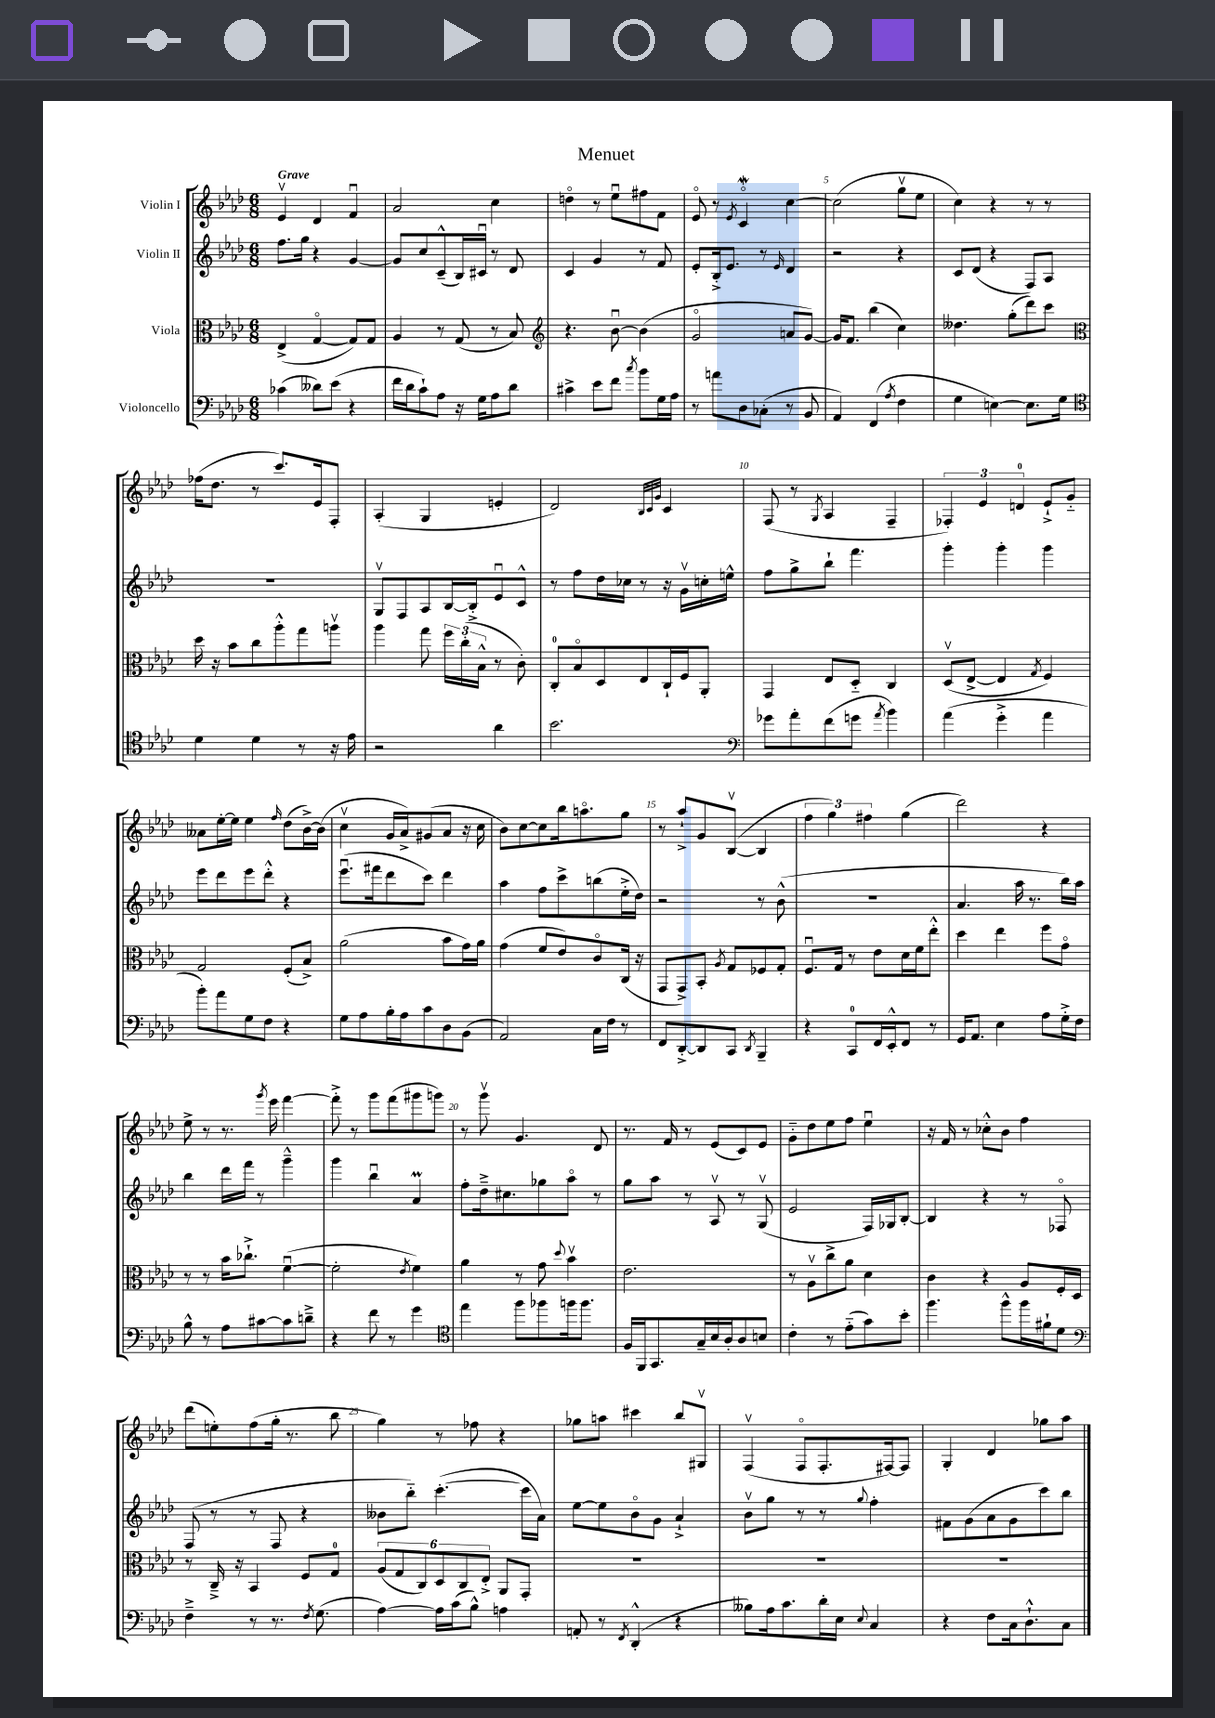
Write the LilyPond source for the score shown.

\header { title = "Menuet" }
<<
\new StaffGroup <<
\new Staff = "s0" \with { instrumentName = "Violin I" } {
    \clef treble \key aes \major \numericTimeSignature \time 6/8 \tempo "Grave"
    \autoBeamOff ees'4\upbow des'4 f'4\downbow |
    aes'2 c''4 |
    d''4\flageolet r8 ees''8[\downbow fis''8 f'8] |
    ees'8\flageolet r8 \acciaccatura { ees'8 } c'4\flageolet\mordent c''4~ |
    c''2( g''8[\upbow ees''8] |
    c''4) r4 r8 r8 |
    fes''16[( des''8.] r8 c'''8.[) ees'16 f8]-. |
    aes4-.( g4 e'4-. |
    des'2) \grace { bes32[ c'32 g'32] } c'4 |
    f8( r8 \acciaccatura { g8 } aes4 f4-- |
    \tuplet 3/2 { fes4-.) ees'4 d'4-0 } ees'8[-!-> g'8]-_ |
    aeses'8[ ees''16~-. ees''16] ees''4 \grace { f''16 } des''8[( bes'16~->) bes'16]( |
    c''4\upbow g'16[ aes'16->) gis'8( aes'8] r16 c''16 |
    bes'8[) c''8~ c''8 bes''16 a''8.\flageolet g''8] |
    r8 aes''8[-!-> g'8 bes8]~\upbow( bes4 |
    \tuplet 3/2 { f''4 g''4) fis''4 } g''4( |
    des'''2) r4 |
    ees''8-> r8 r8. \acciaccatura { g'''8 } ees'''16 f'''4~ |
    f'''8-.-> r8 g'''8[ f'''8( gis'''8 g'''8]) |
    r8 g'''8\upbow g'4. des'8 |
    r8. f'16 r8 ees'8[( c'8) ees'8] |
    g'8[-_ des''8 ees''8 f''8] ees''4\downbow |
    r16 f'16 r8 ces''8[-.-^ bes'8] f''4 |
    des'''8[( e''8-.) f''8( g''16]-. r8. bes''8 |
    g''4) r8 fes''8 r4 |
    ges''8[ a''8] cis'''4 bes''8[ gis8]\upbow |
    f4\upbow( f8[\flageolet f8.-. fis16~) fis8] |
    g4-. des'4 ges''8[ aes''8] \bar "|." |
}
\new Staff = "s1" \with { instrumentName = "Violin II" } {
    \clef treble \key aes \major \numericTimeSignature \time 6/8
    \autoBeamOff f''8.[ g''16] r4 g'4~ |
    g'8[ c''8 c'8---^( bes16) cis'16]\downbow r8 des'8 |
    c'4 g'4 r8 f'8 |
    ees'8[-. bes16-.-> ees'8.] r8 \grace { ees'16 } des'4 |
    r2 r4 |
    c'8[ des'8]( r4 f8[) aes8] |
    R2. |
    g8[\upbow f8 aes8 bes16~ bes16-.-> ees'8\downbow c'8]-^ |
    r8 f''8[ des''16 ces''16] r8 r16 g'16[\upbow c''16-. e''16]-^ |
    f''8[ g''8-> bes''8]-! f'''4. |
    g'''4-. g'''4-. g'''4 |
    ees'''8[ des'''8 ees'''8 des'''8]-.-^ r4 |
    ees'''8.[\downbow( fis'''16 des'''8 c'''8]) des'''4 |
    aes''4 f''8[ c'''8-> b''8( ees''16-.-> des''16]) |
    r2 r8 bes'8-^( |
    R2. |
    aes'4. aes''16 r8. bes''16[) aes''16] |
    bes''4 des'''16[ f'''16] r8 g'''4---^ |
    g'''4 bes''4\downbow aes'4\prall |
    f''8[-. des''16---> cis''8. ges''8 aes''8]\flageolet r8 |
    g''8[ aes''8] r8 aes8\upbow r8 g8\upbow( |
    ees'2 f16[) ges16 bes8]~-. |
    bes4 r4 r8 fes8\flageolet |
    f8( r8 r8 f8 r4 |
    beses'8[ bes''8]-_) c'''4.~-.( c'''16[ aes'16]) |
    ees''8[~ ees''8 bes'8\flageolet g'8] aes'4-!-> |
    bes'8[\upbow g''8] r8 r8 \appoggiatura { g''8 } f''4-. |
    fis'8[ g'8( aes'8 g'8 c'''8) bes''8] \bar "|." |
}
\new Staff = "s2" \with { instrumentName = "Viola" } {
    \clef alto \key aes \major \numericTimeSignature \time 6/8
    \autoBeamOff ees4->( g4~\flageolet g8[) g8] |
    aes4 r8 g8( r8 bes8) |
    \clef treble r4. bes'8~\downbow bes'4( |
    g'2\flageolet a'8[ g'8]~) |
    g'16[ f'8.] bes''4( c''4) |
    deses''4. g''8[-.( des'''8) c'''8] |
    \clef alto des''16 r16 bes'8[ c''8 aes''8-.-^ g''8 a''8]\upbow |
    aes''4 g''8 \tuplet 3/2 { f''16[ c''16-.( bes16]-^ } r8 c'8-.) |
    c8[-0-. bes8\flageolet des8 ees8 c16-! f16 aes,8]-. |
    g,4 ees8[ des8]-_ c4 |
    des8[\upbow( ees8]~-> ees4 \acciaccatura { g8 } f4) |
    g2 f8[-.( bes8]->) |
    aes'2( bes'8[ g'16) aes'16] |
    g'4( f'8[ ees'8) c'8\flageolet c16]( r16 |
    g,8[ g,8->) bes,8]-. \acciaccatura { aes8 } g8[ fes8 g8]-. |
    f8.[\downbow g16] r8 ees'8[ des'16 f'16 ees''8]-.-^ |
    des''4 ees''4 f''8[ g'8]\flageolet |
    r8 r8 bes'16[ ces''8.]-!-> f'4~\downbow( |
    f'2-. \acciaccatura { ees'8 } f'4) |
    aes'4 r8 g'8 \appoggiatura { des''8 } bes'4\upbow |
    ees'2. |
    r8 aes8[\upbow c''8-> aes'8] des'4 |
    c'4 r4 aes8[ f16-. des16] |
    r8 c16---> r16 bes,4 f8[ g8]-0 |
    \tuplet 6/4 { aes8[( g8 c8) des8 c8 ees8]-.-> } aes,8[ g,8]-. |
    R2. |
    R2. |
    R2. \bar "|." |
}
\new Staff = "s3" \with { instrumentName = "Violoncello" } {
    \clef bass \key aes \major \numericTimeSignature \time 6/8
    \autoBeamOff ces'4( deses'8[) ees'8]( r4 |
    f'16[ des'16 c'8-!) aes8] r16 g16[ aes8 des'8] |
    cis'4-> ees'8[ f'8] \acciaccatura { c''8 } bes'8[ g16 aes16] |
    r8 a'8[ des8 ces8]-.( r8 bes,8 |
    aes,4) f,4( \acciaccatura { aes8 } f4 |
    g4 e4~) e8.[ g16] |
    \clef tenor des'4 des'4 r8 r16 ees'16 |
    r2 aes'4 |
    bes'2. |
    \clef bass ges'8[ aes'8-. f'8( g'8] \acciaccatura { aes'8 } bes'4) |
    aes'4( g'4-.-> aes'4 |
    bes'8[-.) aes'8 g8 f8] r4 |
    g8[ aes8 bes16-. aes16 c'8 des8 bes,8]( |
    aes,2) c16[ f16] r8 |
    f,8[ des,8~-.-> des,8 c,8] \acciaccatura { des,8 } bes,,4-- |
    r4 c,8[-0 f,16 ees,16-.-^ f,8] r8 |
    g,16[ aes,8.] ees4 aes8[ g16-.-> f16] |
    bes8-^ r8 aes8[ cis'8~ cis'8 d'8]---> |
    r4 f'8 r8 g'4 |
    \clef tenor ees''4 f''8[ fes''8 f''16 f''8.] |
    f16[ f,16 g,8. g16-- bes16 aes16-. aes8 b8] |
    c'4-. r8 ees'8[-_( g'8) bes'8]-. |
    f''4. f''8[-^ f''16 fis'16-! des'8] |
    \clef bass f4---> r8 r8. \acciaccatura { f8 } g8.( |
    aes4~) aes16[ c'16( bes8]-^) a4 |
    a,8-. r8 \acciaccatura { f,8 } des,4-.-^( r4 |
    beses8[) aes16 c'8. des'16-. ees16] \appoggiatura { ees8 } c4 |
    r4 f8[ c16 des8.-!-^ c8] \bar "|." |
}
>>
>>
\layout { \context { \Score \override BarNumber.break-visibility = ##(#f #t #t) barNumberVisibility = #(every-nth-bar-number-visible 5) } }
